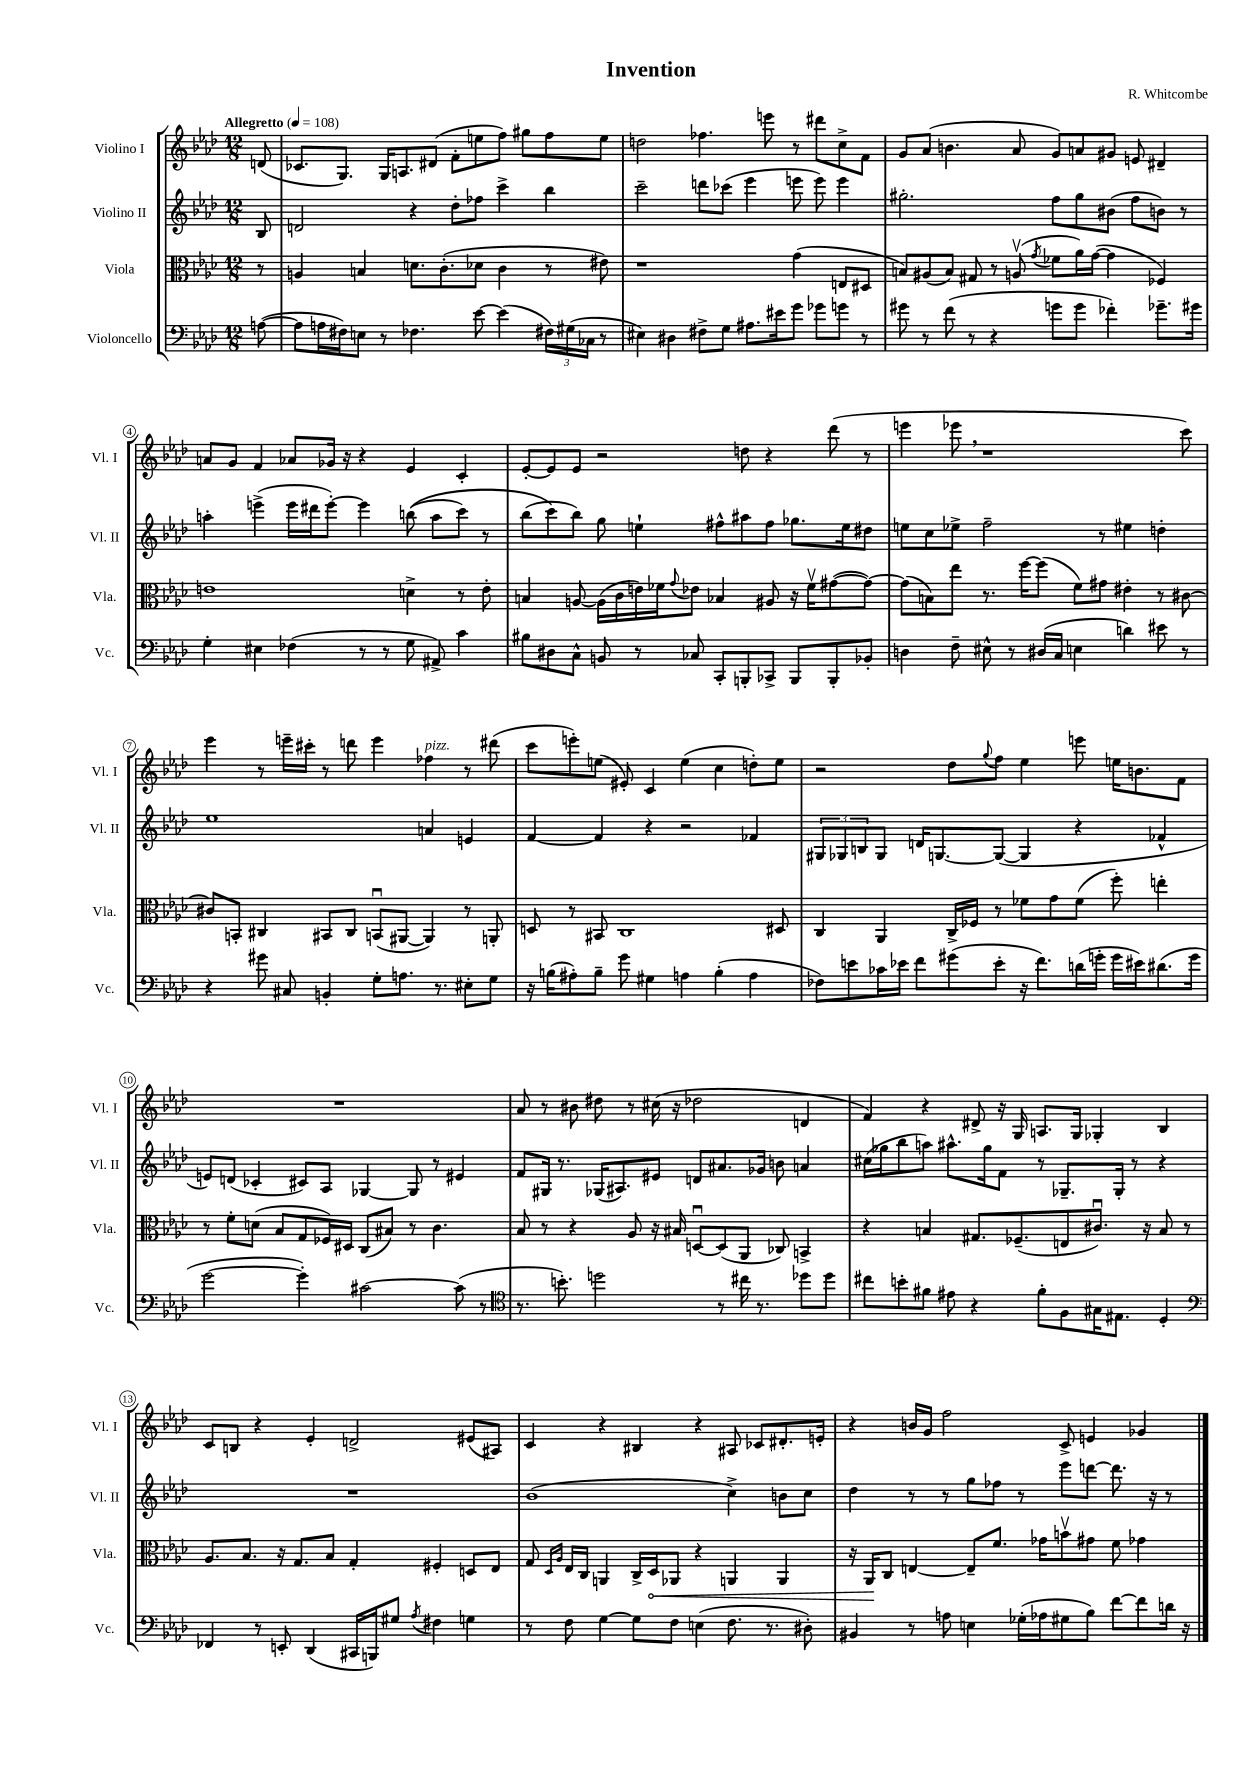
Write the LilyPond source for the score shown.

\header { title = "Invention" composer = "R. Whitcombe" }
<<
\new StaffGroup <<
\new Staff = "s0" \with { instrumentName = "Violino I" shortInstrumentName = "Vl. I" } {
    \clef treble \key aes \major \numericTimeSignature \time 12/8 \partial 8 \tempo "Allegretto" 4 = 108
    d'8( |
    ces'8. g8.) g16 a8. dis'8( f'8-. e''8 f''8) gis''8 f''8 e''8 |
    d''2 fes''4. e'''8 r8 dis'''8 c''8-> f'8 |
    g'8 aes'8( b'4. aes'8 g'8) a'8 gis'8 e'8 dis'4-- |
    a'8 g'8 f'4 aes'8 ges'16 r16 r4 ees'4 c'4-. |
    ees'8~-. ees'8 ees'8 r2 d''8 r4 des'''8( r8 |
    e'''4 ees'''8 \breathe r1 c'''8) |
    ees'''4 r8 e'''16-- cis'''16-. r8 d'''8 e'''4 fes''4^\markup { \italic "pizz." } r8 dis'''8( |
    c'''8 e'''8-.) e''8( eis'8-.) c'4 e''4( c''4 d''8-.) e''8 |
    r2 des''8 \appoggiatura { g''8 } f''8 ees''4 e'''8 e''16 b'8. f'8 |
    R1. |
    aes'8 r8 bis'8 dis''8 r8 cis''16( r16 des''2 d'4 |
    f'4) r4 dis'8-> r16 g16 a8. g16 ges4-. bes4 |
    c'8 b8 r4 ees'4-. d'2-> eis'8( ais8) |
    c'4 r4 bis4 r4 ais8 ces'8 dis'8.-. e'16-. |
    r4 b'16 g'16 f''2 c'8-> e'4 ges'4 \bar "|." |
}
\new Staff = "s1" \with { instrumentName = "Violino II" shortInstrumentName = "Vl. II" } {
    \clef treble \key aes \major \numericTimeSignature \time 12/8 \partial 8
    bes8 |
    d'2 r4 des''8-. fes''8 c'''4-> bes''4 |
    c'''2-- d'''8 ces'''8( ees'''4 e'''8 e'''8) e'''4 |
    gis''2.-. f''8 gis''8 bis'8( f''8 b'8) r8 |
    a''4-. e'''4->( e'''16 dis'''16 e'''8~-.) e'''4 b''8(\( a''8 c'''8) r8 |
    bes''8( c'''8\) bes''8) g''8 e''4-! fis''8-^ ais''8 fis''8 ges''8. e''16 dis''8 |
    e''8 c''8 ees''8-> f''2-- r8 eis''4 d''4-. |
    ees''1 a'4 e'4 |
    f'4~ f'4 r4 r2 fes'4 |
    \tuplet 3/2 { gis8 ges8 b8 } ges8 d'16 g8.~ g8~( g4 r4 fes'4-^ |
    e'8) d'8( ces'4-. cis'8) aes8 ges4~ ges8 r8 eis'4 |
    f'8 gis16 r8. ges16( ais8.) eis'8 d'8 ais'8. ges'16 b'8 a'4 |
    cis''16( ges''16 bes''8 a''8) ais''8.-^ ges''16 f'8 r8 ges8.-- ges16-. r8 r4 |
    R1. |
    bes'1( c''4->) b'8 c''8 |
    des''4 r8 r8 g''8 fes''8 r8 ees'''8 d'''8~ d'''8. r16 r8 \bar "|." |
}
\new Staff = "s2" \with { instrumentName = "Viola" shortInstrumentName = "Vla." } {
    \clef alto \key aes \major \numericTimeSignature \time 12/8 \partial 8
    r8 |
    a4 b4 d'8. c'8.-.( des'8 c'4 r8 eis'8) |
    r1 g'4( e8 dis8 |
    b8) ais8( b8) gis8 r8 a8\upbow( \acciaccatura { g'8 } fes'8 aes'16) g'16~( g'4 fes4) |
    e'1 d'4-> r8 e'8-. |
    b4 a8~ a16( c'16 e'16) fes'16 \appoggiatura { g'8 } ees'8 bes4 ais8 r16 fes'16\upbow gis'8~( gis'8~) |
    gis'8( b8) ees''8 r8. f''16~ f''8( f'8) gis'8 eis'4-. r8 cis'8~ |
    cis'8 b,8-. cis4 bis,8 cis8 b,8\downbow( ais,8~ ais,4) r8 a,8-. |
    d8 r8 bis,8 c1 dis8 |
    c4 aes,4 c16-> fes16 r8 fes'8 g'8 fes'8( f''8-.) e''4-. |
    r8 f'8-. d'8( bes8 g8 fes16) dis16 c8( bis8) r8 c'4. |
    bes8 r8 r4 aes8 r16 bis16 d8~\downbow d8( aes,8 ces8) b,4-> |
    r4 b4 gis8. fes8.--( e8 cis'8.\downbow) r16 b8 r8 |
    aes8. bes8. r16 g8. bes8 g4-. fis4-. d8 ees8 |
    g8 \grace { des16 aes16 } ees16 c16 a,4 c16-> \once \override Hairpin.circled-tip = ##t des16\< aes,8 r4 a,4 a,4 |
    r16 aes,16\! c8 e4~ e8-- f'8. ges'16 b'8\upbow gis'8 f'8 ges'4 \bar "|." |
}
\new Staff = "s3" \with { instrumentName = "Violoncello" shortInstrumentName = "Vc." } {
    \clef bass \key aes \major \numericTimeSignature \time 12/8 \partial 8
    a8~( |
    a8 a16 fis16) e8 r8 fes4. ees'8~ ees'4( \tuplet 3/2 { fis16) gis16( ces16 } r8 |
    eis4) dis4 fis8-> g8 ais8. eis'16 g'8 ges'8 g'8 r8 |
    gis'8 r8 f'8( r8 r4 g'8 g'8 fes'4-.) ges'8.-- gis'16 |
    g4-. eis4 fes4( r8 r8 g8 ais,8->) c'4 |
    bis8 dis8 c8-^ b,8 r8 ces8 c,8-. b,,8-. ces,8-> b,,8 b,,8-. bes,8-. |
    d4 f8-- eis8-^ r8 dis16( c16 e4 d'4) eis'8 r8 |
    r4 gis'8 cis8 b,4-. g8-. a8. r8. eis8-. g8 |
    r16 b16( ais8-.) b8-- g'8 gis4 a4 b4-.( a4 |
    fes8) e'8 ces'16 ees'16 f'8 gis'8( ees'8-. r16 f'8.) d'16( g'16-. g'16 eis'16) dis'8.( g'16 |
    g'2~ g'4-.) cis'2~ cis'8( r8 |
    \clef tenor r8. b'8.-.) d''2 r8 cis''16 r8. des''8 des''8 |
    cis''8 b'8-. fis'8 eis'8 r4 fis'8-. f8 gis16 eis8. des4-. |
    \clef bass fes,4 r8 e,8-. des,4( cis,16 b,,16) gis8 \acciaccatura { aes8 } fis4 g4 |
    r8 f8 g4~ g8 f8 e4( f8. r8. dis8-.) |
    bis,4 r8 a8 e4 ges16-.( aes16 gis8 bes8) f'8~ f'8 d'16 r16 \bar "|." |
}
>>
>>
\layout { \context { \Score \override BarNumber.stencil = #(make-stencil-circler 0.1 0.3 ly:text-interface::print) } }
